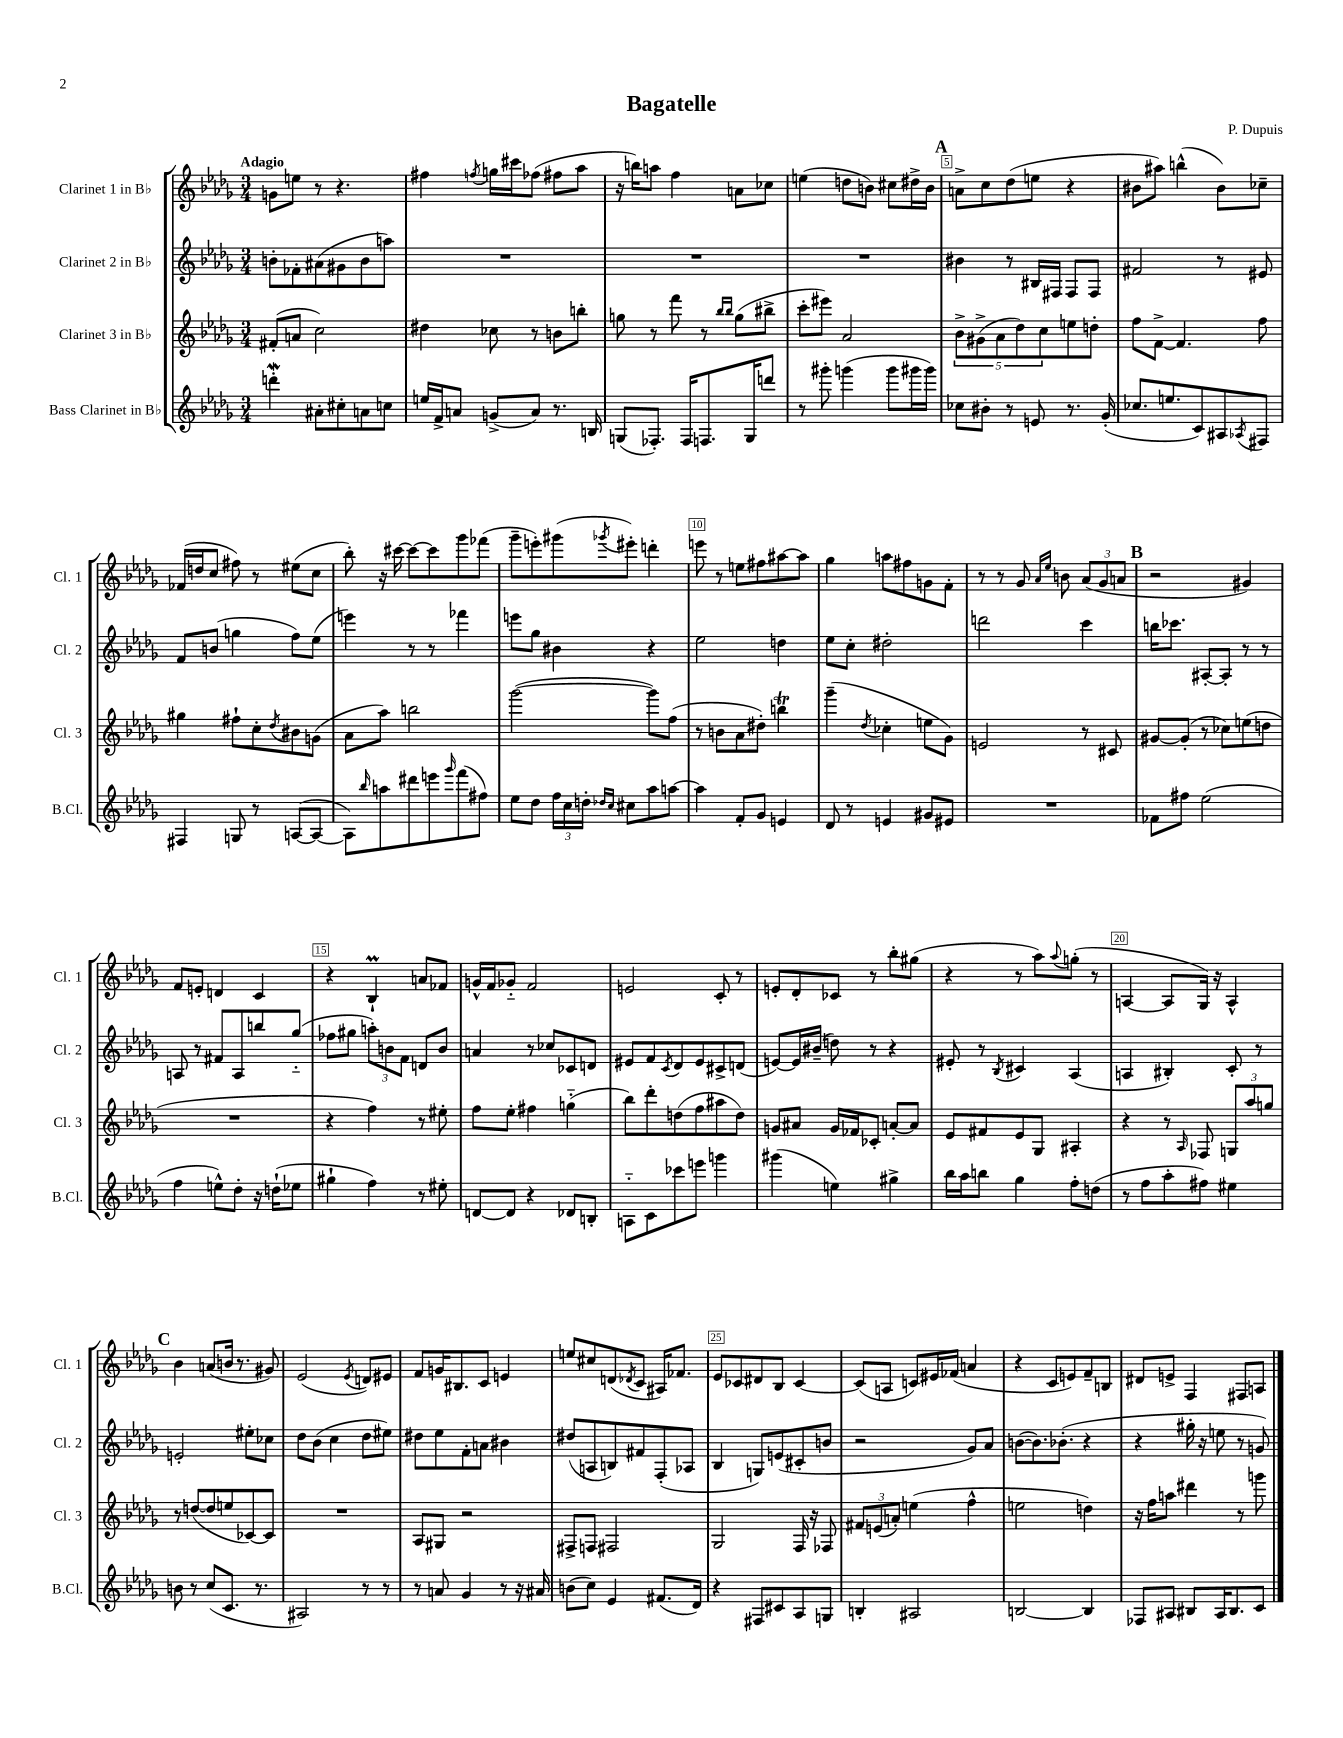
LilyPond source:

\header { title = "Bagatelle" composer = "P. Dupuis" }
<<
\new StaffGroup <<
\new Staff = "s0" \with { instrumentName = "Clarinet 1 in Bb" shortInstrumentName = "Cl. 1" } {
    \clef treble \key des \major \numericTimeSignature \time 3/4 \tempo "Adagio"
    g'8 e''8 r8 r4. |
    fis''4 \acciaccatura { f''8 } g''16 cis'''16 fes''8( fis''8 aes''8 |
    r16 b''16) a''8 f''4 a'8 ces''8 |
    e''4( d''8 b'8) cis''8 dis''16-> b'16 |
    \mark \markup { \bold "A" } a'8-> c''8 des''8( e''8 r4 |
    bis'8 ais''8) b''4-^( bis'8) ces''8-- |
    fes'16( d''16 c''8 fis''8) r8 eis''8( c''8 |
    bes''8-.) r16 cis'''16~ cis'''8~ cis'''8 ges'''8 fes'''8( |
    ges'''8-- e'''8-.) gis'''8( \acciaccatura { ges'''8 } eis'''8-.) d'''4-. |
    e'''8 r8 e''8 fis''8 ais''8~ ais''8 |
    ges''4 a''8 fis''8 g'8 f'8-. |
    r8 r8 ges'8 \grace { aes'16 ees''16 } b'8 \tuplet 3/2 { aes'8( ges'8 a'8 } |
    \mark \markup { \bold "B" } r2 gis'4) |
    f'8 e'8-. d'4 c'4 |
    r4 bes4-!\prall a'8 fes'8 |
    g'16-^ f'16 ges'8-_ f'2 |
    e'2 c'8-. r8 |
    e'8-. des'8-. ces'8 r8 bes''8-. gis''8( |
    r4 r8 aes''8) \appoggiatura { aes''8 } g''8-.( r8 |
    a4~ a8 ges16) r16 a4-^ |
    \mark \markup { \bold "C" } bes'4 a'8( b'16 r8. gis'8) |
    ees'2( \acciaccatura { ees'8 } d'8) eis'8 |
    f'8 g'16 bis8. c'8 e'4 |
    e''8 cis''8 d'8( \acciaccatura { des'8 } c'8 ais16) fes'8. |
    ees'8 ces'8 dis'8 bes8 ces'4~ |
    ces'8( a8 c'8) eis'16 fes'16( a'4 |
    r4 c'8 e'8) f'8-- b8 |
    dis'8 e'8-> f4 fis8 a8 \bar "|." |
}
\new Staff = "s1" \with { instrumentName = "Clarinet 2 in Bb" shortInstrumentName = "Cl. 2" } {
    \clef treble \key des \major \numericTimeSignature \time 3/4
    b'8-. fes'8-. ais'8( gis'8 b'8 a''8) |
    R2. |
    R2. |
    R2. |
    \mark \markup { \bold "A" } bis'4 r8 bis16 fis16 fis8 fis8 |
    fis'2 r8 eis'8 |
    f'8 b'8( g''4 f''8) ees''8( |
    e'''4) r8 r8 fes'''4 |
    e'''8 ges''8 bis'4 r4 |
    ees''2 d''4 |
    ees''8 c''8-. dis''2-. |
    d'''2 c'''4 |
    \mark \markup { \bold "B" } b''16 ces'''8. ais8~-. ais8-. r8 r8 |
    a8 r8 fis'8 a8 b''8 ges''8-_( |
    fes''8 gis''8 \tuplet 3/2 { a''8-.) b'8 f'8 } d'8 b'8 |
    a'4 r8 ces''8 ces'8 d'8 |
    eis'8 f'8 \acciaccatura { c'8 } des'8 eis'8 cis'8-> d'8( |
    e'8~) e'16 bis'16--( d''8) r8 r4 |
    eis'8-. r8 \acciaccatura { bes8 } cis'4 aes4( |
    a4 bis4-.) c'8-. r8 |
    \mark \markup { \bold "C" } e'2-. eis''8-. ces''8 |
    des''8 bes'8( c''4 des''8 eis''8) |
    dis''8 ees''8 f'8-. a'8 bis'4 |
    dis''8( a8 b8) fis'8 f8-.( aes8 |
    bes4 g8) e'8( cis'8-. b'8 |
    r2 ges'8) aes'8 |
    b'8~( b'8.) bes'8.-.( r4 |
    r4 gis''16-. r16 e''8 r8 g'8) \bar "|." |
}
\new Staff = "s2" \with { instrumentName = "Clarinet 3 in Bb" shortInstrumentName = "Cl. 3" } {
    \clef treble \key des \major \numericTimeSignature \time 3/4
    fis'8-.( a'8 c''2) |
    dis''4 ces''8 r8 b'8 b''8-. |
    g''8 r8 f'''8 r8 \grace { bes''16 bes''16 } g''8( bis''8-> |
    c'''8-. eis'''8) aes'2 |
    \mark \markup { \bold "A" } \tuplet 5/4 { bes'8-> gis'8->( aes'8 des''8) c''8 } e''8 d''8-. |
    f''8 f'8~-> f'4. f''8 |
    gis''4 fis''8-! c''8-. \acciaccatura { des''8 } bis'8 g'8( |
    aes'8 aes''8) b''2 |
    ges'''2~( ges'''8) f''8( |
    r8 b'8 aes'8 dis''8-.) b''4\trill |
    ges'''4--( \acciaccatura { des''8 } ces''4-. e''8 ges'8) |
    e'2 r8 cis'8 |
    \mark \markup { \bold "B" } gis'8~ gis'8-.( r8 ces''8) e''8( d''8 |
    R2. |
    r4 f''4) r8 eis''8-. |
    f''8 ees''8-. fis''4 g''4-_( |
    bes''8) des'''8-. d''8( f''8 ais''8 d''8) |
    g'8 ais'8 g'16 fes'16 ces'8-. a'8~-. a'8 |
    ees'8 fis'8 ees'8 ges8 ais4-. |
    r4 r8 \grace { aes16 } fes8 \tuplet 3/2 { g8 aes''8 g''8 } |
    \mark \markup { \bold "C" } r8 d''8~( d''8 e''8 ces'8~) ces'8 |
    R2. |
    aes8 gis8 r2 |
    fis8-> f8 fis2 |
    ges2 f16 r16 fes8 |
    \tuplet 3/2 { fis'8 e'8( a'8-.) } e''4( f''4-^ |
    e''2 d''4) |
    r16 f''16 a''8 dis'''4 r8 g'''8 \bar "|." |
}
\new Staff = "s3" \with { instrumentName = "Bass Clarinet in Bb" shortInstrumentName = "B.Cl." } {
    \clef treble \key des \major \numericTimeSignature \time 3/4
    d'''4-.\mordent ais'8-. cis''8-. a'8 c''8 |
    e''16 f'16-> a'8 g'8->( a'8) r8. b16 |
    g8( fes8.-.) fes16 f8. g16 d'''8 |
    r8 gis'''8-. g'''4( g'''8 gis'''16 gis'''16) |
    \mark \markup { \bold "A" } ces''8 bis'8-. r8 e'8 r8. ges'16-.( |
    ces''8. e''8. c'8) ais8 \acciaccatura { aes8 } fis8 |
    fis4 g8 r8 a8~( a8~ |
    a8) \grace { bes''16 } a''8 dis'''8 e'''8 \grace { ges'''16 } f'''8( fis''8) |
    ees''8 des''8 \tuplet 3/2 { f''16 c''16 d''16-. } \grace { des''16 c''16 } cis''8 aes''8 a''8~ |
    a''4 f'8-. ges'8 e'4 |
    des'8 r8 e'4 gis'8 eis'8 |
    R2. |
    \mark \markup { \bold "B" } fes'8 fis''8 ees''2( |
    f''4 e''8-^) des''8-. r16 d''16-!( ees''8 |
    gis''4-! f''4) r8 eis''8-. |
    d'8~ d'8 r4 des'8 b8-. |
    a8-_ c'8 ces'''8 e'''8 g'''4 |
    gis'''4( e''4) gis''4-> |
    bes''16 aes''16 b''8 ges''4 f''8-. d''8( |
    r8 f''8 aes''8-. fis''8) eis''4 |
    \mark \markup { \bold "C" } b'8 r8 c''8( c'8. r8. |
    ais2) r8 r8 |
    r8 a'8 ges'4 r8 r16 ais'16 |
    b'8( c''8) ees'4 fis'8.( des'16) |
    r4 fis8 cis'8 aes8 g8 |
    b4-. ais2 |
    b2~ b4 |
    fes8 ais8 bis8 ais16 bis8. c'8 \bar "|." |
}
>>
>>
\layout { \context { \Score \override BarNumber.break-visibility = ##(#f #t #t) barNumberVisibility = #(every-nth-bar-number-visible 5) \override BarNumber.stencil = #(make-stencil-boxer 0.1 0.3 ly:text-interface::print) } }
